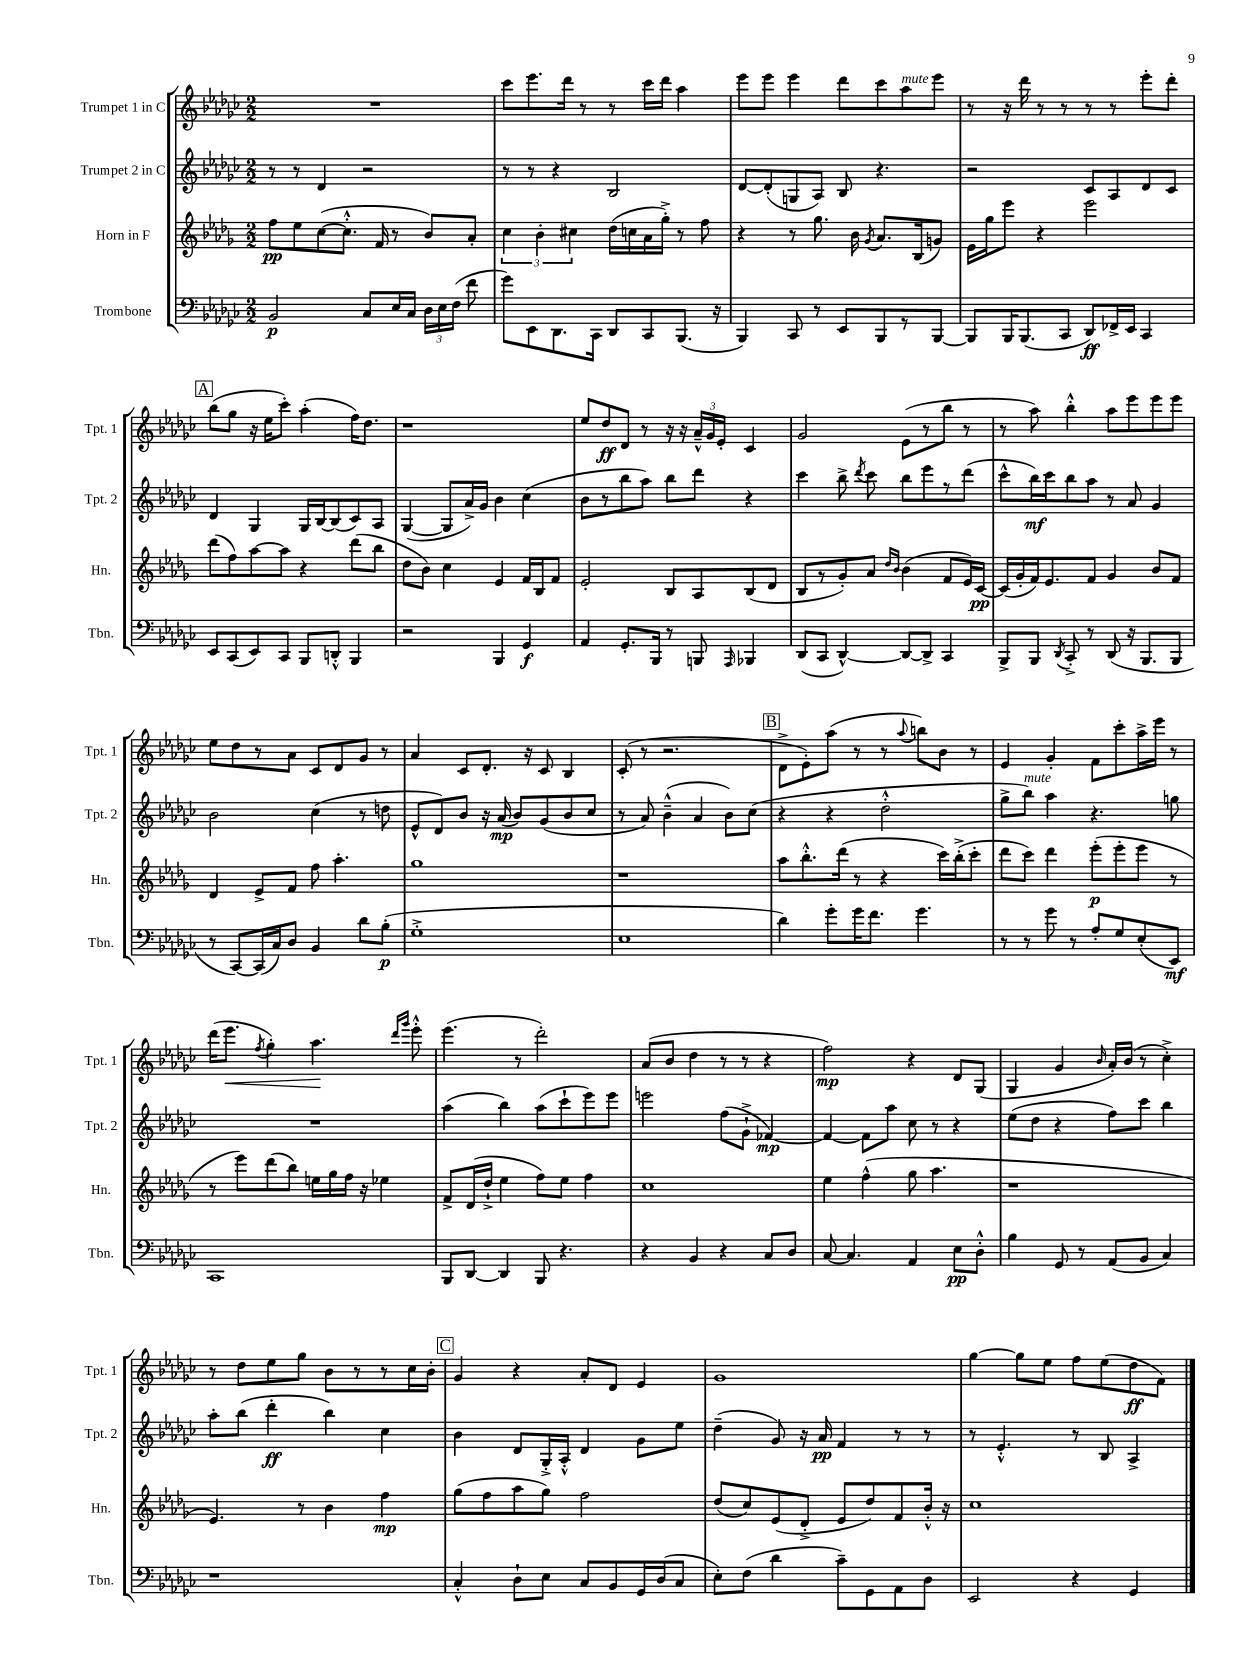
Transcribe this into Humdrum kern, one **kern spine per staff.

**kern	**dynam	**kern	**dynam	**kern	**dynam	**kern	**dynam
*part4	*part4	*part3	*part3	*part2	*part2	*part1	*part1
*staff4	*staff4	*staff3	*staff3	*staff2	*staff2	*staff1	*staff1
*I"Trombone	*	*I"Horn in F	*	*I"Trumpet 2 in C	*	*I"Trumpet 1 in C	*
*I'Tbn.	*	*I'Hn.	*	*I'Tpt. 2	*	*I'Tpt. 1	*
*clefF4	*	*clefG2	*	*clefG2	*	*clefG2	*
*k[b-e-a-d-g-c-]	*	*k[b-e-a-d-g-]	*	*k[b-e-a-d-g-c-]	*	*k[b-e-a-d-g-c-]	*
*M2/2	*	*M2/2	*	*M2/2	*	*M2/2	*
=1	=1	=1	=1	=1	=1	=1	=1
2BB-/	p	8ff\L	pp	8r	.	1r	.
.	.	8ee-\	.	8r	.	.	.
.	.	([8cc\	.	4d-/	.	.	.
.	.	8.cc'^^\J]	.	.	.	.	.
8C-/L	.	.	.	2r	.	.	.
.	.	16f/	.	.	.	.	.
16E-/L	.	8r	.	.	.	.	.
16C-/JJ	.	.	.	.	.	.	.
24D-\LL	.	8b-/L)	.	.	.	.	.
24E-\	.	.	.	.	.	.	.
(24F\JJ	.	.	.	.	.	.	.
8f\	.	8a-'/J	.	.	.	.	.
=2	=2	=2	=2	=2	=2	=2	=2
8g-\L)	.	6cc\	.	8r	.	8ccc-\L	.
8EE-\	.	.	.	8r	.	8.eee-\	.
.	.	6b-'\	.	.	.	.	.
8.DD-\	.	.	.	4r	.	.	.
.	.	.	.	.	.	16ddd-\Jk	.
.	.	6cc#X\	.	.	.	.	.
.	.	.	.	.	.	8r	.
16CC-\Jk	.	.	.	.	.	.	.
8DD-/L	.	(16dd-\LL	.	2B-/	.	8r	.
.	.	16ccn\	.	.	.	.	.
8CC-/	.	16a-\	.	.	.	16ccc-\LL	.
.	.	16gg-'^\JJ)	.	.	.	16ddd-\JJ	.
(8.BBB-/J	.	8r	.	.	.	4aa-\	.
.	.	8ff\	.	.	.	.	.
16r	.	.	.	.	.	.	.
=3	=3	=3	=3	=3	=3	=3	=3
4BBB-/)	.	4r	.	[8d-/L	.	8eee-\L	.
.	.	.	.	(8d-'/]	.	8eee-\J	.
8CC-/	.	8r	.	8Gn/	.	4eee-\	.
8r	.	8.gg-\	.	8A-/J)	.	.	.
8EE-/L	.	.	.	8B-/	.	8ddd-\L	.
.	.	16b-\	.	.	.	.	.
.	.	8qg-/	.	.	.	.	.
8BBB-/	.	8.a-/L	.	4.r	.	8ccc-\	.
!	!	!	!	!	!	!LO:TX:a:i:t=mute	!
8r	.	.	.	.	.	8aa-\	.
.	.	(16B-/k	.	.	.	.	.
[8BBB-/J	.	8gn/J)	.	.	.	8eee-\J	.
=4	=4	=4	=4	=4	=4	=4	=4
8BBB-/L]	.	16e-\LL	.	2r	.	8r	.
.	.	16gg-\J	.	.	.	.	.
16BBB-/K	.	8eee-\J	.	.	.	16r	.
(8.BBB-/	.	.	.	.	.	16ddd-\	.
.	.	4r	.	.	.	8r	.
8CC-/J	.	.	.	.	.	8r	.
8DD-/L)	ff	2eee-\	.	8c-/L	.	8r	.
16FF-X^/L	.	.	.	8A-/	.	8r	.
16EE-/JJ	.	.	.	.	.	.	.
4CC-/	.	.	.	8d-/	.	8eee-'\L	.
.	.	.	.	8c-/J	.	8ddd-'\J	.
!!LO:LB:g=z
!!LO:REH:place=s1:t=A
=5	=5	=5	=5	=5	=5	=5	=5
8EE-/L	.	(8ddd-\L	.	4d-/	.	(8bb-\L	.
(8CC-/	.	8ff\)	.	.	.	8gg-\J	.
8EE-/)	.	[8aa-\	.	4G-/	.	16r	.
.	.	.	.	.	.	16ee-\KL	.
8CC-/J	.	8aa-\J]	.	.	.	8ccc-'\J)	.
8BBB-/L	.	4r	.	16G-/LL	.	(4aa-'\	.
.	.	.	.	[16B-/J	.	.	.
8DDn'^^/J	.	.	.	(8B-/]	.	.	.
4BBB-/	.	(8ddd-\L	.	8c-/)	.	16ff\KL)	.
.	.	.	.	.	.	8.dd-\J	.
.	.	8bb-\J	.	8A-/J	.	.	.
=6	=6	=6	=6	=6	=6	=6	=6
2r	.	8dd-\L	.	([4G-/	.	1r	.
.	.	8b-\J)	.	.	.	.	.
.	.	4cc\	.	8G-/L]	.	.	.
.	.	.	.	16a-^/L)	.	.	.
.	.	.	.	16g-/JJ	.	.	.
4BBB-/	.	4e-/	.	4b-\	.	.	.
4GG-/	f	16f/LL	.	(4cc-\	.	.	.
.	.	16B-/J	.	.	.	.	.
.	.	8f/J	.	.	.	.	.
=7	=7	=7	=7	=7	=7	=7	=7
4AA-/	.	2e-'/	.	8b-\L	.	8ee-/L	.
.	.	.	.	8r	.	8dd-/	ff
8.GG-'/L	.	.	.	8bb-\	.	8d-/J	.
.	.	.	.	8aa-\J)	.	8r	.
16BBB-/Jk	.	.	.	.	.	.	.
8r	.	8B-/L	.	8bb-\L	.	16r	.
.	.	.	.	.	.	16r	.
8BBBn/	.	8A-/	.	8ddd-\J	.	24a-~^^/LL	.
.	.	.	.	.	.	24g-/	.
.	.	.	.	.	.	24e-'/JJ	.
16qqAAA-/	.	.	.	.	.	.	.
4BBB-X/	.	(8B-/	.	4r	.	4c-/	.
.	.	8d-/J	.	.	.	.	.
=8	=8	=8	=8	=8	=8	=8	=8
(8DD-/L	.	8B-/L	.	4ccc-\	.	2g-/	.
8CC-/J	.	8r	.	.	.	.	.
[4DD-^^/)	.	8g-'/)	.	8bb-^\	.	.	.
.	.	.	.	8qddd-/	.	.	.
.	.	8a-/J	.	8ccc-\	.	.	.
.	.	16qqdd-/LL	.	.	.	.	.
.	.	16qqb-/JJ	.	.	.	.	.
8DD-/L_	.	(4b-\	.	8bb-\L	.	(8e-\L	.
8DD-^/J]	.	.	.	8eee-\	.	8r	.
4CC-/	.	8f/L	.	8r	.	8bb-\J	.
.	.	16e-/L)	.	(8ddd-\J	.	8r	.
.	.	[16c/JJ	pp	.	.	.	.
=9	=9	=9	=9	=9	=9	=9	=9
8BBB-^/L	.	(16c/LL]	.	8ccc-^^\L	.	8r	.
.	.	16g-'/	.	.	.	.	.
8BBB-/J	.	16f/J)	.	16bb-\L)	mf	8aa-\)	.
.	.	8.e-/	.	16ccc-\J	.	.	.
8qDD-/	.	.	.	.	.	.	.
8CC-'^/	.	.	.	8bb-\	.	4bb-'^^\	.
8r	.	8f/J	.	8aa-\J	.	.	.
(8DD-/	.	4g-/	.	8r	.	8aa-\L	.
16r	.	.	.	8a-/	.	8eee-\	.
8.BBB-/L	.	.	.	.	.	.	.
.	.	8b-/L	.	4g-/	.	8eee-\	.
8BBB-/J	.	8f/J	.	.	.	8eee-\J	.
!!LO:LB:g=z
=10	=10	=10	=10	=10	=10	=10	=10
8r	.	4d-/	.	2b-\	.	8ee-\L	.
[8CC-/L)	.	.	.	.	.	8dd-\	.
(16CC-/L]	.	8e-^/L	.	.	.	8r	.
16C-/J)	.	.	.	.	.	.	.
8D-/J	.	8f/J	.	.	.	8a-\J	.
4BB-/	.	8ff\	.	(4cc-\	.	8c-/L	.
.	.	4.aa-'\	.	.	.	8d-/	.
8d-\L	.	.	.	8r	.	8g-/J	.
(8B-'\J	p	.	.	8ddn\	.	8r	.
=11	=11	=11	=11	=11	=11	=11	=11
1G-'^	.	1gg-	.	8e-^^/L	.	4a-/	.
.	.	.	.	8d-/)	.	.	.
.	.	.	.	8b-/J	.	8c-/L	.
.	.	.	.	16r	.	8.d-'/J	.
.	.	.	.	(16a-/	mp	.	.
.	.	.	.	8b-/L)	.	.	.
.	.	.	.	.	.	16r	.
.	.	.	.	(8g-/	.	8c-/	.
.	.	.	.	8b-/	.	4B-/	.
.	.	.	.	8cc-/J	.	.	.
=12	=12	=12	=12	=12	=12	=12	=12
1E-	.	1r	.	8r	.	(8c-'/	.
.	.	.	.	8a-/)	.	8r	.
.	.	.	.	(4b-~^^\	.	2.r	.
.	.	.	.	4a-/	.	.	.
.	.	.	.	8b-\L)	.	.	.
.	.	.	.	(8cc-\J	.	.	.
!!LO:REH:place=s1:t=B
=13	=13	=13	=13	=13	=13	=13	=13
4d-\)	.	8aa-\L	.	4r	.	8d-^\L	.
.	.	8.bb-'^^\	.	.	.	8e-'\)	.
8g-'\L	.	.	.	4r	.	(8aa-\J	.
.	.	(16ddd-\Jk	.	.	.	.	.
16g-\K	.	8r	.	.	.	8r	.
8.f\J	.	.	.	.	.	.	.
.	.	4r	.	2dd-'^^\	.	8r	.
.	.	.	.	.	.	8qqaa-/	.
4.g-\	.	.	.	.	.	8bbn\L)	.
.	.	16ccc\LL)	.	.	.	8b-\J	.
.	.	(16bb-'^\J	.	.	.	.	.
.	.	8ccc'\J	.	.	.	8r	.
=14	=14	=14	=14	=14	=14	=14	=14
8r	.	8ddd-\L	.	8gg-^\L	.	4e-/	.
!	!	!	!	!LO:TX:a:i:t=mute	!	!	!
8r	.	8ccc\J)	.	8bb-\J)	.	.	.
8g-\	.	4ddd-\	.	4aa-\	.	4g-'/	.
8r	.	.	.	.	.	.	.
8A-'/L	.	(8eee-'\L	p	4.r	.	8f\L	.
8G-/	.	8eee-'\	.	.	.	8ccc-'\	.
(8E-'/	.	8eee-\J	.	.	.	16aa-^\L	.
.	.	.	.	.	.	16eee-\JJ	.
8EE-/J)	mf	8r	.	8ggn\	.	8r	.
!!LO:LB:g=z
=15	=15	=15	=15	=15	=15	=15	=15
1CC-	.	8r	.	1r	.	(16ddd-\KL	.
!	!	!	!	!	!	!	!LO:HP:b
.	.	.	.	.	.	8.eee-\J	<
.	.	8eee-\L)	.	.	.	.	.
.	.	.	.	.	.	8qff/	.
.	.	(8ddd-\	.	.	.	4gg-'\)	.
.	.	8bb-\J)	.	.	.	.	.
.	.	16een\LL	.	.	.	4.aa-\	.
.	.	16gg-\	.	.	.	.	.
.	.	16ff\JJ	.	.	.	.	.
.	.	16r	.	.	.	.	.
.	.	4ee-X\	.	.	.	.	.
.	.	.	.	.	.	16qqddd-/LL	.
.	.	.	.	.	.	16qqggg-/JJ	.
.	.	.	.	.	.	8eee-'^^\	[
=16	=16	=16	=16	=16	=16	=16	=16
8BBB-/L	.	8f^/L	.	(4aa-\	.	(4.eee-\	.
[8DD-/J	.	(16d-/L	.	.	.	.	.
.	.	16dd-`^/JJ	.	.	.	.	.
4DD-/]	.	4ee-\	.	4bb-\)	.	.	.
.	.	.	.	.	.	8r	.
8BBB-/	.	8ff\L)	.	(8aa-\L	.	2ddd-'\)	.
4.r	.	8ee-\J	.	8ccc-`\	.	.	.
.	.	4ff\	.	8eee-\)	.	.	.
.	.	.	.	8eee-\J	.	.	.
=17	=17	=17	=17	=17	=17	=17	=17
4r	.	1cc	.	2eeen\	.	(8a-/L	.
.	.	.	.	.	.	8b-/J	.
4BB-/	.	.	.	.	.	4dd-\	.
4r	.	.	.	(8ff\L	.	8r	.
.	.	.	.	8g-`^\J	.	8r	.
8C-/L	.	.	.	[4f-X/)	mp	4r	.
8D-/J	.	.	.	.	.	.	.
=18	=18	=18	=18	=18	=18	=18	=18
[8C-/	.	4ee-\	.	4f-/_	.	2ff\)	mp
4.C-/]	.	.	.	.	.	.	.
.	.	(4ff^^\	.	8f-\L]	.	.	.
.	.	.	.	8aa-\J	.	.	.
4AA-/	.	8gg-\	.	8cc-\	.	4r	.
.	.	4.aa-\	.	8r	.	.	.
8E-\L	pp	.	.	4r	.	8d-/L	.
8D-'^^\J	.	.	.	.	.	(8G-/J	.
=19	=19	=19	=19	=19	=19	=19	=19
4B-\	.	1r	.	(8ee-\L	.	4G-/	.
.	.	.	.	8dd-\J	.	.	.
8GG-/	.	.	.	4r	.	4g-/	.
8r	.	.	.	.	.	.	.
.	.	.	.	.	.	16qqb-/	.
(8AA-/L	.	.	.	8ff\L)	.	16a-'/LL)	.
.	.	.	.	.	.	(16b-/JJ	.
8BB-/J	.	.	.	8ccc-\J	.	8r	.
4C-/)	.	.	.	4bb-\	.	4cc-'^\)	.
!!LO:LB:g=z
=20	=20	=20	=20	=20	=20	=20	=20
1r	.	4.e-/)	.	8aa-'\L	.	8r	.
.	.	.	.	(8bb-\J	.	8dd-\L	.
.	.	.	.	4ddd-'\	ff	8ee-\	.
.	.	8r	.	.	.	8gg-\J	.
.	.	4b-\	.	4bb-\)	.	8b-\L	.
.	.	.	.	.	.	8r	.
.	.	4ff\	mp	4cc-\	.	8r	.
.	.	.	.	.	.	16cc-\L	.
.	.	.	.	.	.	16b-'\JJ	.
!!LO:REH:place=s1:t=C
=21	=21	=21	=21	=21	=21	=21	=21
4C-'^^/	.	(8gg-\L	.	4b-\	.	4g-/	.
.	.	8ff\	.	.	.	.	.
8D-`\L	.	8aa-\	.	8d-/L	.	4r	.
8E-\J	.	8gg-\J)	.	16G-'^/L	.	.	.
.	.	.	.	16A-'^^/JJ	.	.	.
8C-/L	.	2ff\	.	4d-/	.	8a-'/L	.
8BB-/	.	.	.	.	.	8d-/J	.
16GG-/L	.	.	.	8g-\L	.	4e-/	.
(16D-/J	.	.	.	.	.	.	.
8C-/J	.	.	.	8ee-\J	.	.	.
=22	=22	=22	=22	=22	=22	=22	=22
8E-'\L)	.	(8dd-/L	.	(4dd-~\	.	1g-	.
(8F\J	.	8cc/)	.	.	.	.	.
4d-\	.	(8e-/	.	8g-/)	.	.	.
.	.	8d-'^/J	.	16r	.	.	.
.	.	.	.	16a-/	pp	.	.
8c-~\L)	.	8e-/L	.	4f/	.	.	.
8GG-\	.	8dd-/)	.	.	.	.	.
8AA-\	.	8f/	.	8r	.	.	.
8D-\J	.	16b-'^^/Jk	.	8r	.	.	.
.	.	16r	.	.	.	.	.
=23	=23	=23	=23	=23	=23	=23	=23
2EE-/	.	1cc	.	8r	.	[4gg-\	.
.	.	.	.	4.e-'^^/	.	.	.
.	.	.	.	.	.	8gg-\L]	.
.	.	.	.	.	.	8ee-\J	.
4r	.	.	.	8r	.	8ff\L	.
.	.	.	.	8B-/	.	(8ee-\	.
4GG-/	.	.	.	4A-^/	.	8dd-\	ff
.	.	.	.	.	.	8f\J)	.
==	==	==	==	==	==	==	==
*-	*-	*-	*-	*-	*-	*-	*-
